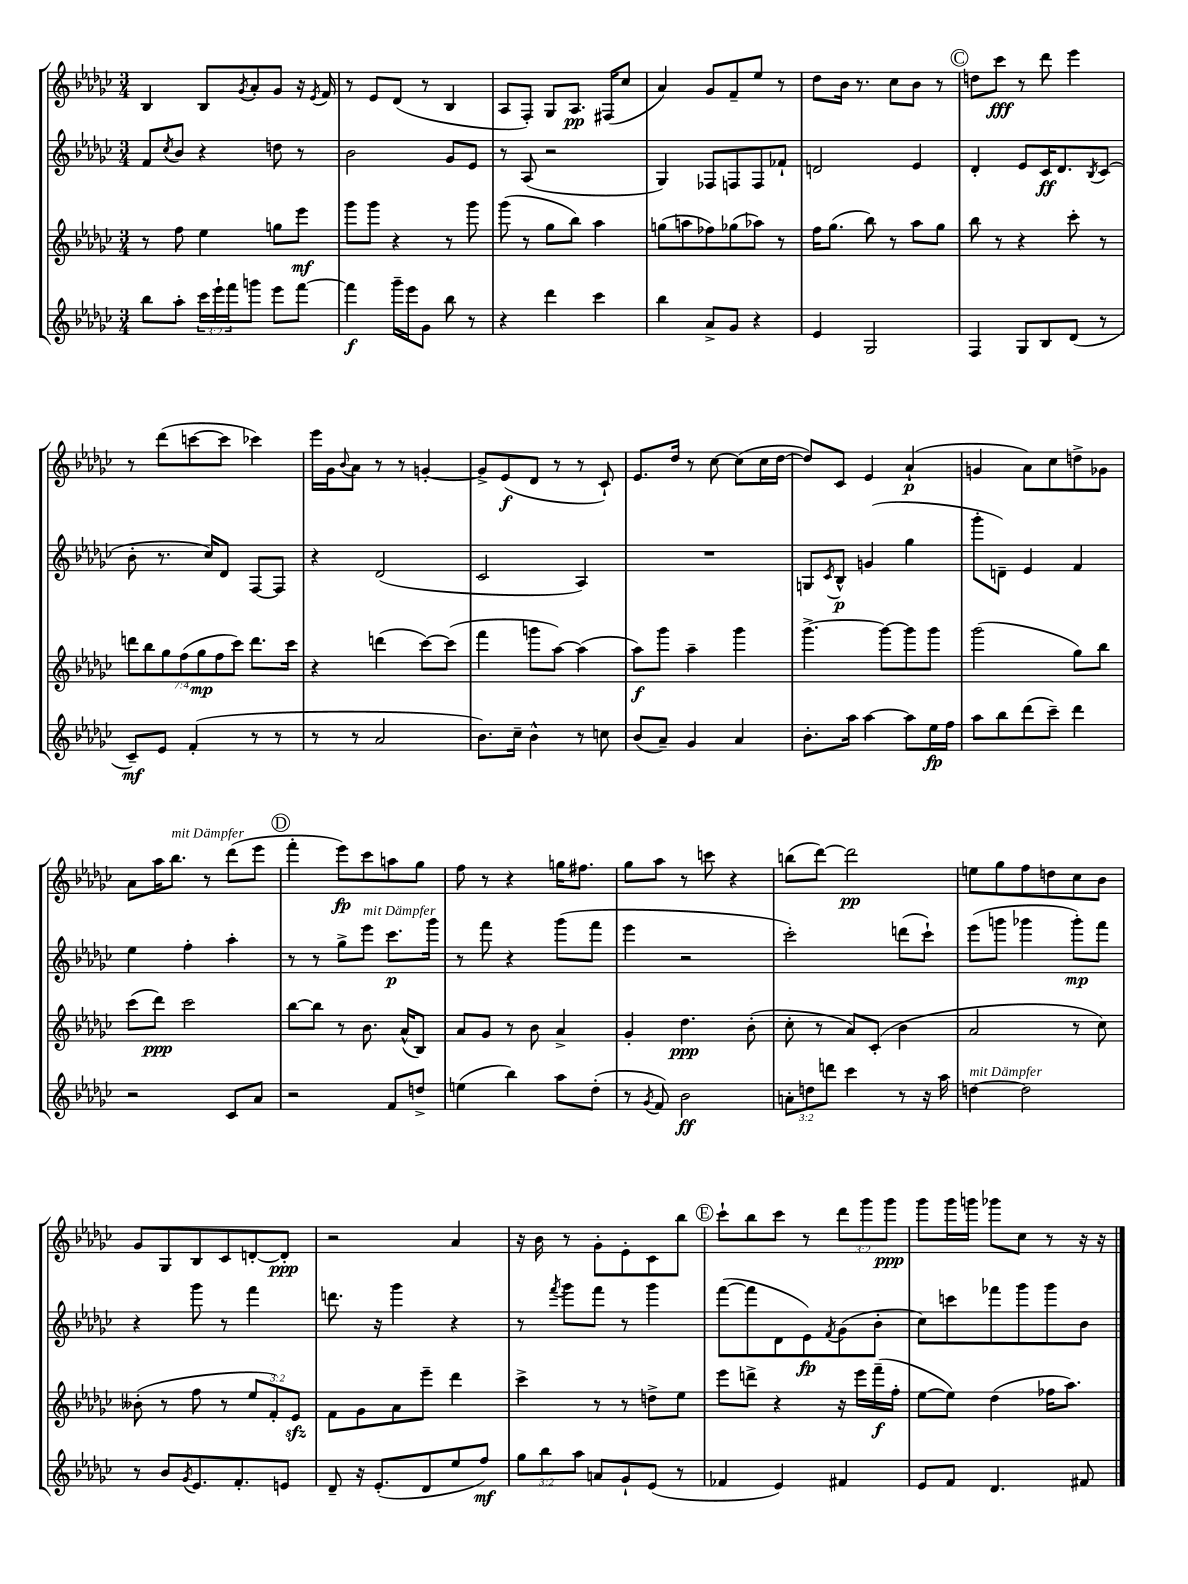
<<
\new StaffGroup <<
\new Staff = "s0" {
    \clef treble \key ges \major \numericTimeSignature \time 3/4 \override Staff.TupletNumber.text = #tuplet-number::calc-fraction-text
    bes4 bes8 \acciaccatura { ges'8 } aes'8-. ges'8 r16 \acciaccatura { ees'8 } f'16 |
    r8 ees'8 des'8( r8 bes4 |
    aes8 f8-.) ges8 aes8.\pp fis16( ces''8 |
    aes'4) ges'8 f'8-- ees''8 r8 |
    des''8 bes'16 r8. ces''8 bes'8 r8 |
    \mark \markup { \circle "C" } d''8 ces'''8\fff r8 des'''8 ees'''4 |
    r8 des'''8( c'''8~ c'''8 ces'''4) |
    ees'''16 ges'16 \appoggiatura { bes'8 } aes'8 r8 r8 g'4~-. |
    g'8-> ees'8\f( des'8 r8 r8 ces'8-!) |
    ees'8. des''16 r8 ces''8~ ces''8( ces''16 des''16~ |
    des''8) ces'8 ees'4 aes'4-!\p( |
    g'4 aes'8) ces''8 d''8-> ges'8 |
    aes'8 aes''16 bes''8.^\markup { \italic "mit Dämpfer" } r8 des'''8( ees'''8 |
    \mark \markup { \circle "D" } f'''4-. ees'''8\fp) ces'''8 a''8 ges''8 |
    f''8 r8 r4 g''16 fis''8. |
    ges''8 aes''8 r8 c'''8 r4 |
    b''8( des'''8~) des'''2\pp |
    e''8 ges''8 f''8 d''8 ces''8 bes'8 |
    ges'8 ges8 bes8 ces'8 d'8~-. d'8-.\ppp |
    r2 aes'4 |
    r16 bes'16 r8 ges'8-. ees'8-. ces'8 bes''8 |
    \mark \markup { \circle "E" } ces'''8-! bes''8 ces'''8 r8 \tuplet 3/2 { des'''8 ges'''8 ges'''8\ppp } |
    ges'''8 ges'''16 g'''16 ges'''8 ces''8 r8 r16 r16 \bar "|." |
}
\new Staff = "s1" {
    \clef treble \key ges \major \numericTimeSignature \time 3/4
    f'8 \acciaccatura { ces''8 } bes'8 r4 d''8 r8 |
    bes'2 ges'8 ees'8 |
    r8 aes8( r2 |
    ges4) fes8 f8 f8 fes'8-! |
    d'2 ees'4 |
    \mark \markup { \circle "C" } des'4-. ees'8 ces'16\ff des'8. \acciaccatura { bes8 } ces'8( |
    bes'8-. r8. ces''16) des'8 f8~ f8 |
    r4 des'2( |
    ces'2 aes4) |
    R2. |
    g8 \acciaccatura { ces'8 } bes8-^\p g'4( ges''4 |
    ges'''8-. d'8--) ees'4 f'4 |
    ees''4 f''4-. aes''4-. |
    \mark \markup { \circle "D" } r8 r8 ges''8-> ees'''8^\markup { \italic "mit Dämpfer" } ces'''8.\p ges'''16 |
    r8 f'''8 r4 ges'''8( f'''8 |
    ees'''4 r2 |
    ces'''2-.) d'''8( ces'''8-!) |
    ees'''8( g'''8 ges'''4 ges'''8-.\mp) f'''8 |
    r4 ges'''8 r8 f'''4 |
    d'''8. r16 ges'''4 r4 |
    r8 \acciaccatura { f'''8 } ges'''8 f'''8 r8 ges'''4 |
    \mark \markup { \circle "E" } f'''8~( f'''8 des'8 ees'8\fp) \acciaccatura { f'8 } ges'8( bes'8-. |
    ces''8) c'''8 fes'''8 ges'''8 ges'''8 bes'8 \bar "|." |
}
\new Staff = "s2" {
    \clef treble \key ges \major \numericTimeSignature \time 3/4 \override Staff.TupletNumber.text = #tuplet-number::calc-fraction-text
    r8 f''8 ees''4 g''8 ees'''8\mf |
    ges'''8 ges'''8 r4 r8 ges'''8 |
    ges'''8( r8 ges''8 bes''8) aes''4 |
    g''8( a''8 fes''8) ges''8( aes''8) r8 |
    f''16 ges''8.( bes''8) r8 aes''8 ges''8 |
    \mark \markup { \circle "C" } bes''8 r8 r4 ces'''8-. r8 |
    \tuplet 7/4 { d'''8 bes''8 ges''8 f''8( ges''8\mp f''8 ces'''8) } d'''8. ces'''16 |
    r4 d'''4( ces'''8~) ces'''8( |
    f'''4 g'''8 aes''8~) aes''4( |
    aes''8\f) ges'''8 aes''4-- ges'''4 |
    ges'''4.~-> ges'''8~ ges'''8 ges'''8 |
    ges'''2( ges''8) bes''8 |
    ces'''8( des'''8\ppp) ces'''2 |
    \mark \markup { \circle "D" } bes''8~ bes''8 r8 bes'8. aes'16-^( bes8) |
    aes'8 ges'8 r8 bes'8 aes'4-> |
    ges'4-. des''4.\ppp bes'8-.( |
    ces''8-. r8 aes'8) ces'8-.( bes'4 |
    aes'2 r8 ces''8) |
    beses'8-.( r8 f''8 r8 \tuplet 3/2 { ees''8 f'8-.) ees'8\sfz } |
    f'8 ges'8 aes'8 ees'''8-- des'''4 |
    ces'''4-> r8 r8 d''8-> ees''8 |
    \mark \markup { \circle "E" } ees'''8 d'''8-> r4 r16 ees'''16 f'''16--\f( f''16-. |
    ees''8~ ees''8) des''4( fes''16 aes''8.) \bar "|." |
}
\new Staff = "s3" {
    \clef treble \key ges \major \numericTimeSignature \time 3/4 \override Staff.TupletNumber.text = #tuplet-number::calc-fraction-text
    bes''8 aes''8-. \tuplet 3/2 { ces'''16 ees'''16-! f'''16 } g'''8 ees'''8 f'''8~ |
    f'''4\f ges'''16-- ees'''16 ges'8 bes''8 r8 |
    r4 des'''4 ces'''4 |
    bes''4 aes'8-> ges'8 r4 |
    ees'4 ges2 |
    \mark \markup { \circle "C" } f4 ges8 bes8 des'8( r8 |
    ces'8--\mf) ees'8 f'4-.( r8 r8 |
    r8 r8 aes'2 |
    bes'8.) ces''16-- bes'4-^ r8 c''8 |
    bes'8( aes'8--) ges'4 aes'4 |
    bes'8.-. aes''16 aes''4~ aes''8 ees''16\fp f''16 |
    aes''8 bes''8 des'''8( ces'''8--) des'''4 |
    r2 ces'8 aes'8 |
    \mark \markup { \circle "D" } r2 f'8 d''8-> |
    e''4( bes''4) aes''8 des''8-.( |
    r8 \acciaccatura { ges'8 } f'8) bes'2\ff |
    \tuplet 3/2 { a'8-. d''8 d'''8 } ces'''4 r8 r16 aes''16 |
    d''4~^\markup { \italic "mit Dämpfer" } d''2 |
    r8 bes'8 \acciaccatura { ges'8 } ees'8. f'8.-. e'8 |
    des'8-- r16 ees'8.-.( des'8 ees''8 f''8\mf) |
    \tuplet 3/2 { ges''8 bes''8 aes''8 } a'8 ges'8-! ees'8( r8 |
    \mark \markup { \circle "E" } fes'4 ees'4) fis'4 |
    ees'8 f'8 des'4. fis'8 \bar "|." |
}
>>
>>
\layout { \context { \Score \remove "Bar_number_engraver" } }
